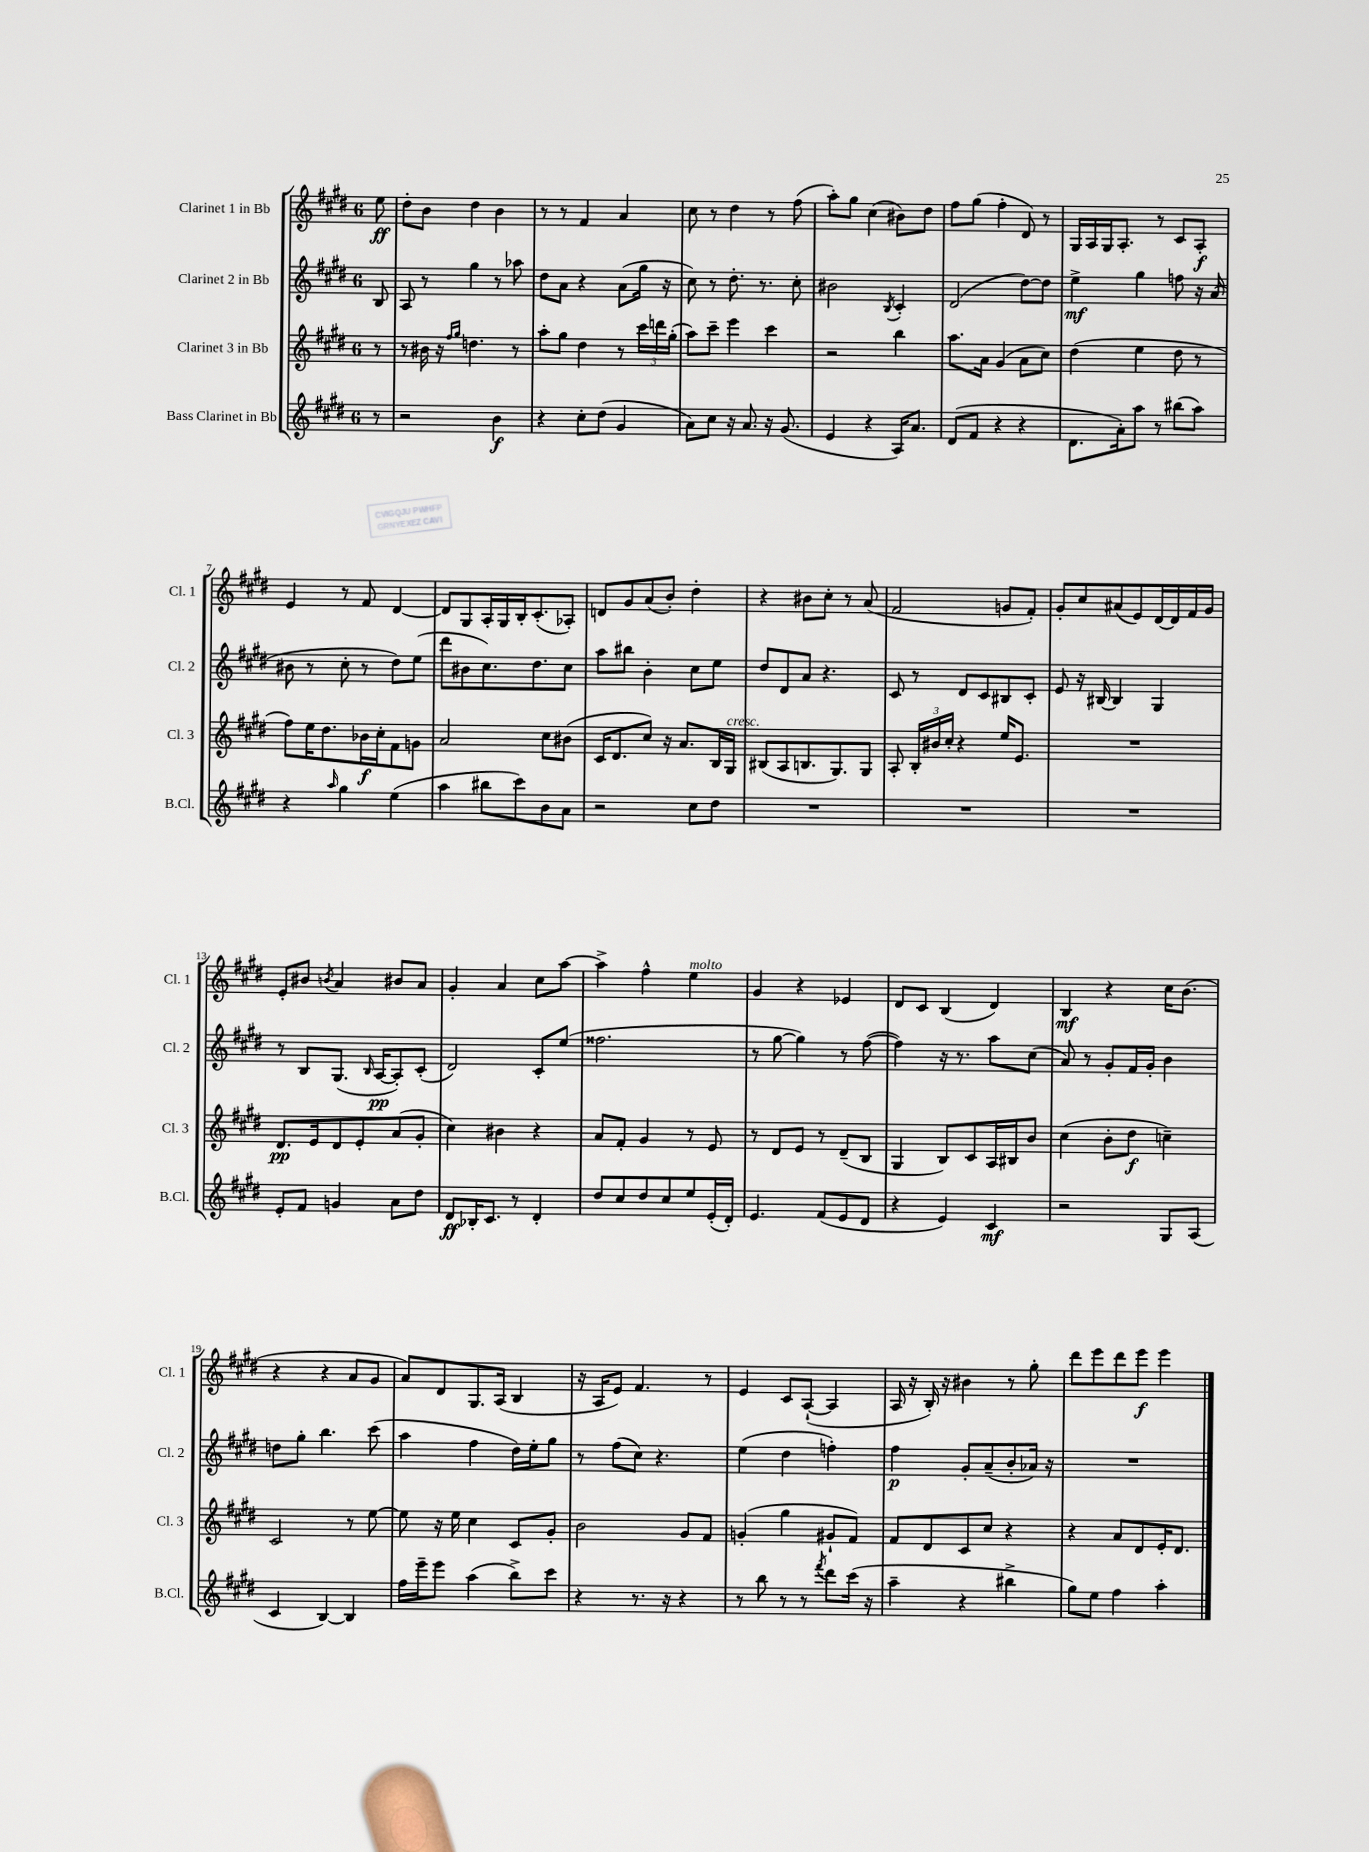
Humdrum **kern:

**kern	**dynam	**kern	**dynam	**kern	**dynam	**kern	**dynam
*part4	*part4	*part3	*part3	*part2	*part2	*part1	*part1
*staff4	*staff4	*staff3	*staff3	*staff2	*staff2	*staff1	*staff1
*I"Bass Clarinet in Bb	*	*I"Clarinet 3 in Bb	*	*I"Clarinet 2 in Bb	*	*I"Clarinet 1 in Bb	*
*I'B.Cl.	*	*I'Cl. 3	*	*I'Cl. 2	*	*I'Cl. 1	*
*clefG2	*	*clefG2	*	*clefG2	*	*clefG2	*
*k[f#c#g#d#]	*	*k[f#c#g#d#]	*	*k[f#c#g#d#]	*	*k[f#c#g#d#]	*
*M6/8	*	*M6/8	*	*M6/8	*	*M6/8	*
=	=	=	=	=	=	=	=
8r	.	8r	.	8B/	.	8ee\	ff
=1	=1	=1	=1	=1	=1	=1	=1
2r	.	8r	.	8A/	.	8dd#'\L	.
.	.	16b#X\	.	8r	.	8b\J	.
.	.	16r	.	.	.	.	.
.	.	16qqff#/LL	.	.	.	.	.
.	.	16qqgg#/JJ	.	.	.	.	.
.	.	4.ddn\	.	4gg#\	.	4dd#\	.
4b\	f	.	.	8r	.	4b\	.
.	.	8r	.	8aa-X\	.	.	.
=2	=2	=2	=2	=2	=2	=2	=2
4r	.	8aa'\L	.	8dd#\L	.	8r	.
.	.	8gg#\J	.	8a\J	.	8r	.
8cc#'\L	.	4dd#\	.	4r	.	4f#/	.
(8dd#\J	.	.	.	.	.	.	.
4g#/	.	8r	.	(8a\L	.	4a/	.
.	.	24ccc#\LL	.	16gg#\Jk	.	.	.
.	.	24dddn\	.	.	.	.	.
.	.	.	.	16r	.	.	.
.	.	(24gg#'\JJ	.	.	.	.	.
=3	=3	=3	=3	=3	=3	=3	=3
8a\L)	.	8aa\L)	.	8cc#\)	.	8cc#\	.
8cc#\J	.	8ccc#~\J	.	8r	.	8r	.
16r	.	4eee\	.	8.dd#'\	.	4dd#\	.
8.a/	.	.	.	.	.	.	.
.	.	.	.	8.r	.	.	.
16r	.	4ccc#\	.	.	.	8r	.
(8.g#/	.	.	.	.	.	.	.
.	.	.	.	8cc#'\	.	(8ff#\	.
=4	=4	=4	=4	=4	=4	=4	=4
4e/	.	2r	.	2b#X\	.	8aa'\L)	.
.	.	.	.	.	.	8gg#\J	.
4r	.	.	.	.	.	(4cc#\	.
.	.	.	.	8qB/	.	.	.
16A/KL)	.	4bb\	.	4c#'/	.	8b#X\L)	.
8.a/J	.	.	.	.	.	.	.
.	.	.	.	.	.	8dd#\J	.
=5	=5	=5	=5	=5	=5	=5	=5
(8d#/L	.	8.aa\L	.	(2d#/	.	8ff#\L	.
8f#/J	.	.	.	.	.	(8gg#\J	.
.	.	16a\Jk	.	.	.	.	.
4r	.	(4g#/	.	.	.	4ff#'\	.
4r	.	8a\L	.	[8dd#\L)	.	8d#/)	.
.	.	8cc#\J)	.	8dd#\J]	.	8r	.
=6	=6	=6	=6	=6	=6	=6	=6
8.d#\L	.	(4dd#\	.	4ee^\	mf	16G#/LL	.
.	.	.	.	.	.	16A/	.
.	.	.	.	.	.	16G#/J	.
16a'\k)	.	.	.	.	.	8.A'/J	.
8aa\J	.	4ee\	.	4gg#\	.	.	.
8r	.	.	.	.	.	8r	.
(8bb#X\L	.	8dd#\	.	8ffn\	.	8c#/L	.
8aa\J)	.	8r	.	16r	.	8A'/J	f
.	.	.	.	(16a/	.	.	.
!!LO:LB:g=z
=7	=7	=7	=7	=7	=7	=7	=7
4r	.	8ff#\L)	.	8b#X\	.	4e/	.
.	.	16ee\K	.	8r	.	.	.
.	.	8.dd#\	.	.	.	.	.
16qqaa/	.	.	.	.	.	.	.
4gg#\	.	.	.	8cc#'\	.	8r	.
.	.	16b-X\L	f	8r	.	8f#/	.
.	.	16cc#'\J	.	.	.	.	.
(4ee\	.	8f#\	.	8dd#\L)	.	[4d#/	.
.	.	8gn\J	.	(8ee\J	.	.	.
=8	=8	=8	=8	=8	=8	=8	=8
4aa\	.	2a/	.	8ddd#\L	.	8d#/L]	.
.	.	.	.	8b#X\	.	8G#/	.
8bb#X\L	.	.	.	8.cc#\)	.	16A'/L	.
.	.	.	.	.	.	16G#/	.
8ccc#\)	.	.	.	.	.	16B'/J	.
.	.	.	.	8.dd#\	.	(8.c#'/	.
8b\	.	8cc#\L	.	.	.	.	.
8a\J	.	(8b#X\J	.	8cc#\J	.	8A-X'/J)	.
=9	=9	=9	=9	=9	=9	=9	=9
2r	.	16c#/KL	.	8aa\L	.	8dn/L	.
.	.	8.d#/	.	.	.	.	.
.	.	.	.	8bb#X\J	.	8g#/	.
.	.	8cc#/J)	.	4b'\	.	(8a/	.
.	.	16r	.	.	.	8b'/J)	.
.	.	8.a/L	.	.	.	.	.
8cc#\L	.	.	.	8cc#\L	.	4dd#'\	.
8dd#\J	.	16B/L	.	8ee\J	.	.	.
!	!	!LO:TX:a:i:t=cresc.	!	!	!	!	!
.	.	16G#/JJ	.	.	.	.	.
=10	=10	=10	=10	=10	=10	=10	=10
2.r	.	(8B#X/L	.	8dd#/L	.	4r	.
.	.	8A/	.	8d#/	.	.	.
.	.	8.Bn/	.	8a/J	.	8b#X\L	.
.	.	.	.	4.r	.	8cc#'\J	.
.	.	8.G#/)	.	.	.	.	.
.	.	.	.	.	.	8r	.
.	.	8G#/J	.	.	.	(8a/	.
=11	=11	=11	=11	=11	=11	=11	=11
2.r	.	8A'/	.	8c#/	.	2f#/	.
.	.	24B'/LL	.	8r	.	.	.
.	.	24b#X/	.	.	.	.	.
.	.	24cc#'/JJ	.	.	.	.	.
.	.	4r	.	8d#/L	.	.	.
.	.	.	.	8c#/	.	.	.
.	.	16ee/KL	.	8B#X/	.	8gn/L	.
.	.	8.e/J	.	.	.	.	.
.	.	.	.	8c#'/J	.	8f#'/J)	.
=12	=12	=12	=12	=12	=12	=12	=12
2.r	.	2.r	.	8e/	.	8g#'/L	.
.	.	.	.	16r	.	8cc#/	.
.	.	.	.	[16B#X/	.	.	.
.	.	.	.	4B#/]	.	(8a#X/	.
.	.	.	.	.	.	8e/)	.
.	.	.	.	4G#/	.	[16d#/L	.
.	.	.	.	.	.	16d#/]	.
.	.	.	.	.	.	16f#/	.
.	.	.	.	.	.	16g#/JJ	.
!!LO:LB:g=z
=13	=13	=13	=13	=13	=13	=13	=13
8e'/L	.	8.d#/L	pp	8r	.	8e'/L	.
8f#/J	.	.	.	8B/L	.	8b#X/J	.
.	.	16e/k	.	.	.	.	.
.	.	.	.	.	.	8qbn/	.
4gn/	.	8d#/	.	(8.G#/J	.	4a/	.
.	.	8e'/	.	.	.	.	.
.	.	.	.	16qqB/	.	.	.
.	.	.	.	[16A/KL	pp	.	.
8a\L	.	(8a/	.	8A'/])	.	8b#X/L	.
8dd#\J	.	8g#'/J	.	(8c#'/J	.	8a/J	.
=14	=14	=14	=14	=14	=14	=14	=14
8d#/L	ff	4cc#\)	.	2d#/)	.	4g#'/	.
16B-X'/K	.	.	.	.	.	.	.
8.c#/J	.	.	.	.	.	.	.
.	.	4b#X\	.	.	.	4a/	.
8r	.	.	.	.	.	.	.
4d#'/	.	4r	.	8c#'/L	.	8cc#\L	.
.	.	.	.	(8ee/J	.	[8aa\J	.
=15	=15	=15	=15	=15	=15	=15	=15
8dd#/L	.	8a/L	.	2.ff##X\	.	4aa^\]	.
8cc#/	.	8f#'/J	.	.	.	.	.
8dd#/	.	4g#/	.	.	.	4ff#^^\	.
8cc#/	.	.	.	.	.	.	.
!	!	!	!	!	!	!LO:TX:a:i:t=molto	!
8ee/	.	8r	.	.	.	4ee\	.
(16e'/L	.	8e/	.	.	.	.	.
16d#'/JJ)	.	.	.	.	.	.	.
=16	=16	=16	=16	=16	=16	=16	=16
4.e/	.	8r	.	8r	.	4g#/	.
.	.	8d#/L	.	[8gg#\	.	.	.
.	.	8e/J	.	4gg#\])	.	4r	.
(8f#/L	.	8r	.	.	.	.	.
8e/	.	(8d#~/L	.	8r	.	4e-X/	.
8d#/J	.	8B/J	.	([8ff#\	.	.	.
=17	=17	=17	=17	=17	=17	=17	=17
4r	.	4G#/	.	4ff#\])	.	8d#/L	.
.	.	.	.	.	.	8c#/J	.
4e/)	.	8B/L)	.	16r	.	(4B/	.
.	.	.	.	8.r	.	.	.
.	.	8c#/	.	.	.	.	.
4c#/	mf	16A/L	.	8aa\L	.	4d#/)	.
.	.	16B#X/J	.	.	.	.	.
.	.	8b/J	.	(8cc#\J	.	.	.
=18	=18	=18	=18	=18	=18	=18	=18
2r	.	(4cc#\	.	8a/)	.	4B/	mf
.	.	.	.	8r	.	.	.
.	.	8b'\L	.	8g#'/L	.	4r	.
.	.	8dd#\J	f	16f#/L	.	.	.
.	.	.	.	16g#'/JJ	.	.	.
8G#/L	.	4ccn~\)	.	4b\	.	16cc#\KL	.
.	.	.	.	.	.	(8.b\J	.
(8A/J	.	.	.	.	.	.	.
!!LO:LB:g=z
=19	=19	=19	=19	=19	=19	=19	=19
4c#/	.	2c#/	.	8ddn\L	.	4r	.
.	.	.	.	8gg#'\J	.	.	.
[4B/)	.	.	.	4.bb\	.	4r	.
4B/]	.	8r	.	.	.	8a/L	.
.	.	[8ee\	.	(8ccc#\	.	8g#/J	.
=20	=20	=20	=20	=20	=20	=20	=20
16ff#\LL	.	8ee\]	.	4aa\	.	8a/L)	.
16eee~\J	.	.	.	.	.	.	.
8eee\J	.	16r	.	.	.	8d#/	.
.	.	16ee\	.	.	.	.	.
(4aa\	.	4cc#\	.	4ff#\	.	8.G#/	.
.	.	.	.	.	.	(16A/Jk	.
8bb^\L)	.	8c#/L	.	16dd#\LL)	.	4B/	.
.	.	.	.	16ee'\J	.	.	.
8ccc#\J	.	8g#'/J	.	8gg#\J	.	.	.
=21	=21	=21	=21	=21	=21	=21	=21
4r	.	2b\	.	8r	.	16r	.
.	.	.	.	.	.	16A/KL	.
.	.	.	.	(8ff#\L	.	8e/J)	.
8.r	.	.	.	8cc#\J)	.	4.f#/	.
.	.	.	.	4.r	.	.	.
16r	.	.	.	.	.	.	.
4r	.	8g#/L	.	.	.	.	.
.	.	8f#/J	.	.	.	8r	.
=22	=22	=22	=22	=22	=22	=22	=22
8r	.	(4gn'/	.	(4ee\	.	4e/	.
8bb\	.	.	.	.	.	.	.
8r	.	4gg#\	.	4dd#\	.	8c#/L	.
8r	.	.	.	.	.	([8A`/J	.
8qfff#/	.	.	.	.	.	.	.
8ddd#\L	.	8g#X`/L	.	4ffn'\)	.	4A/]	.
(16ccc#\Jk	.	8f#/J)	.	.	.	.	.
16r	.	.	.	.	.	.	.
=23	=23	=23	=23	=23	=23	=23	=23
4aa~\	.	8f#/L	.	4ff#\	p	16A/	.
.	.	.	.	.	.	16r	.
.	.	8d#/	.	.	.	16B'/)	.
.	.	.	.	.	.	16r	.
4r	.	8c#/	.	8g#'/L	.	4b#X\	.
.	.	8cc#/J	.	(8a~/	.	.	.
4bb#X^\	.	4r	.	8b'/	.	8r	.
.	.	.	.	16a-X/Jk)	.	8gg#'\	.
.	.	.	.	16r	.	.	.
=24	=24	=24	=24	=24	=24	=24	=24
8gg#\L)	.	4r	.	2.r	.	8ddd#\L	.
8ee\J	.	.	.	.	.	8eee\	.
4ff#\	.	8a/L	.	.	.	8ddd#\	.
.	.	8d#/	.	.	.	8eee\J	f
4aa'\	.	16e'/K	.	.	.	4eee\	.
.	.	8.d#/J	.	.	.	.	.
==	==	==	==	==	==	==	==
*-	*-	*-	*-	*-	*-	*-	*-
